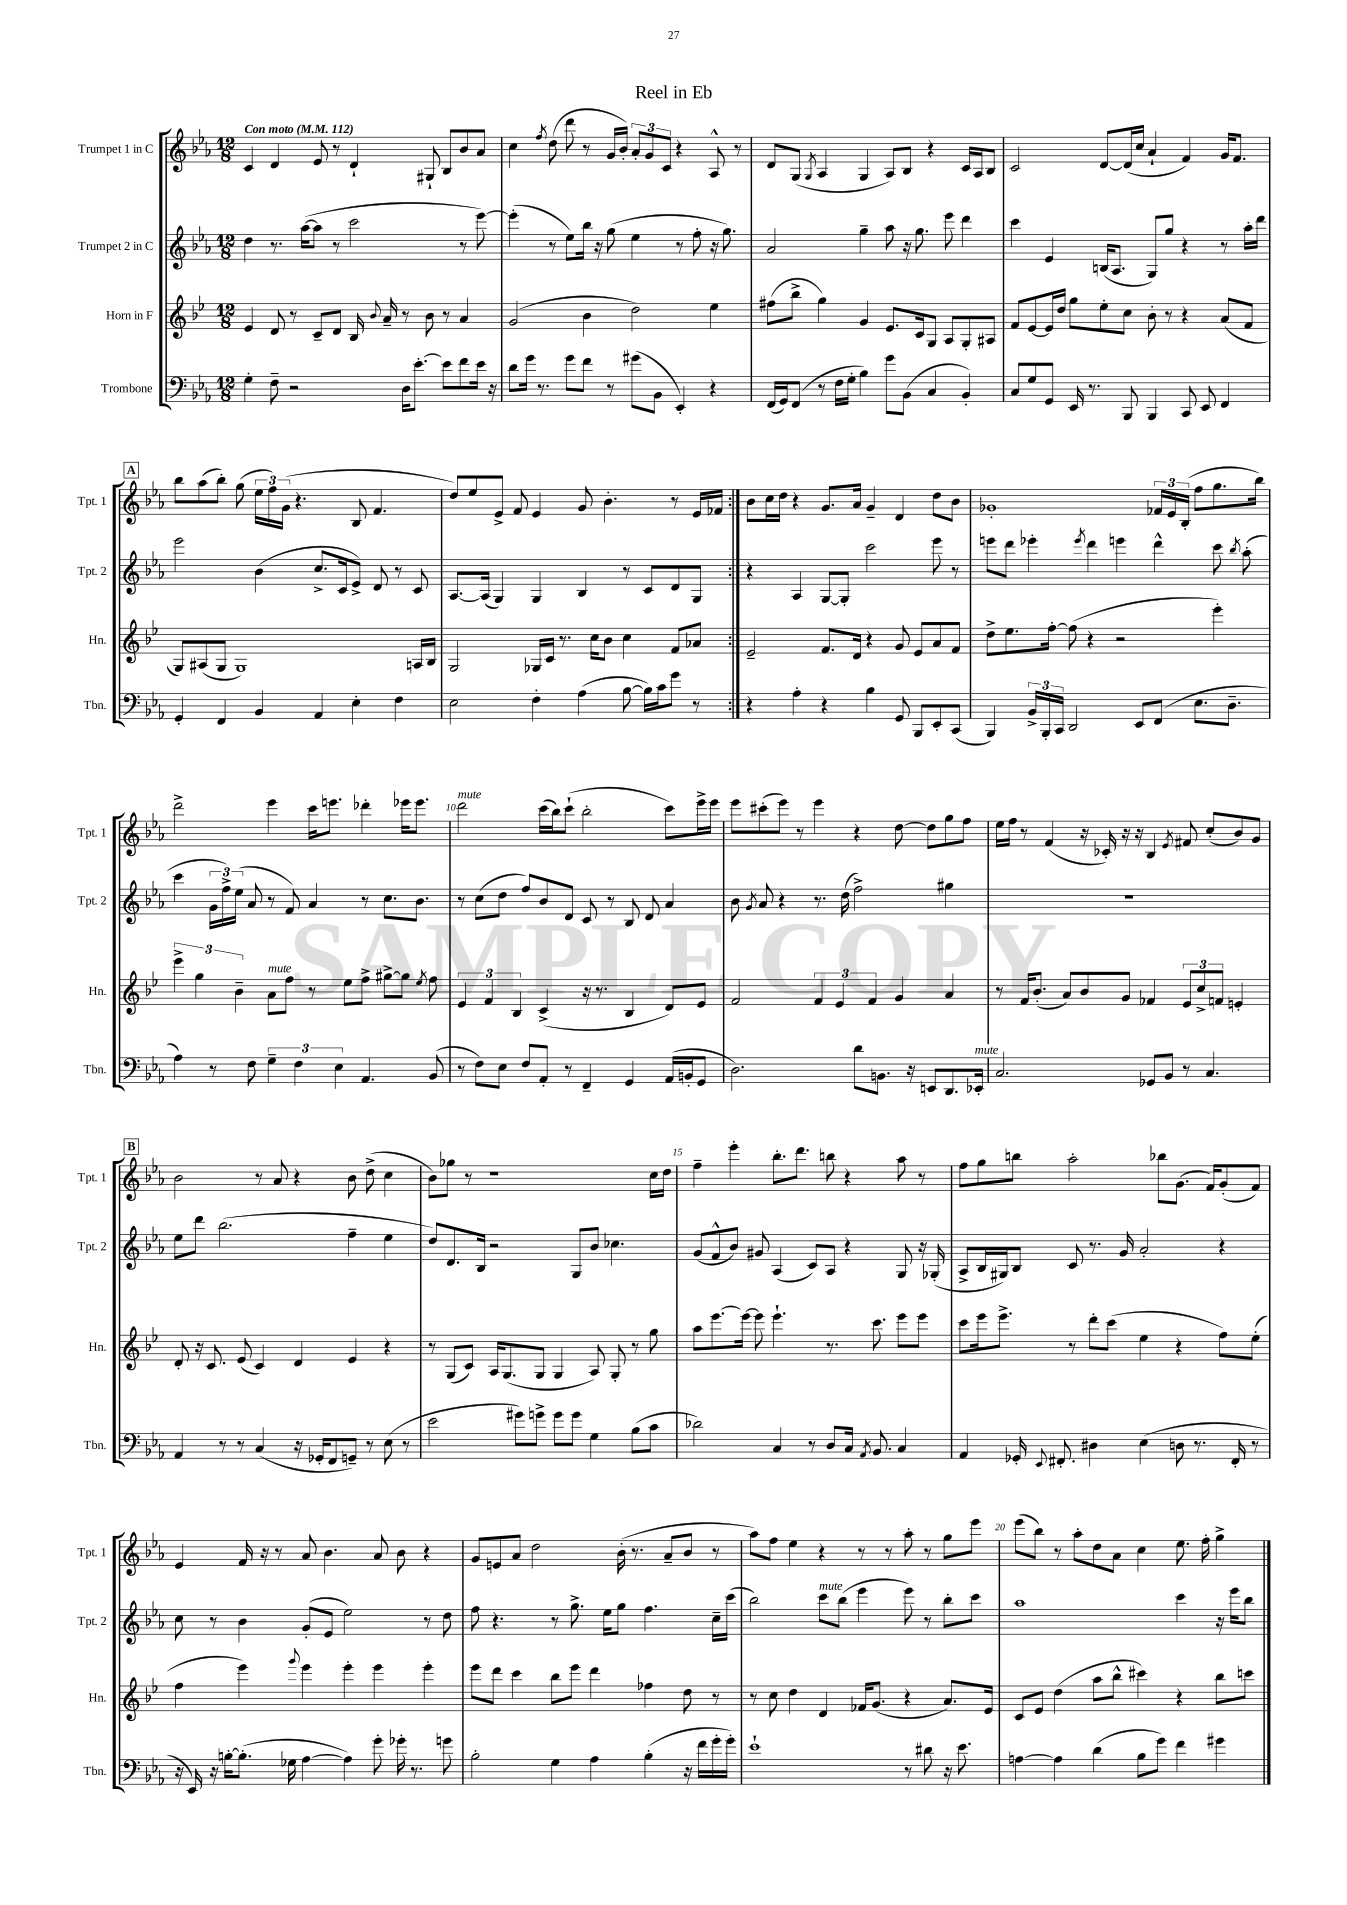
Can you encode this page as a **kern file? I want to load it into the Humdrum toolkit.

**kern	**kern	**kern	**kern
*part4	*part3	*part2	*part1
*staff4	*staff3	*staff2	*staff1
*I"Trombone	*I"Horn in F	*I"Trumpet 2 in C	*I"Trumpet 1 in C
*I'Tbn.	*I'Hn.	*I'Tpt. 2	*I'Tpt. 1
*clefF4	*clefG2	*clefG2	*clefG2
*k[b-e-a-]	*k[b-e-]	*k[b-e-a-]	*k[b-e-a-]
*M12/8	*M12/8	*M12/8	*M12/8
*MM112	*MM112	*MM112	*MM112
=1	=1	=1	=1
!	!	!	!LO:TX:a:B:t=Con moto
4G'\	4e-/	4dd\	4c/
8F~\	8d/	8.r	4d/
2r	8r	.	.
.	.	([16aa-\KL	.
.	8c~/L	8aa-\J]	8e-/
.	8d/J	8r	8r
.	16B-/	2ccc\	4d`/
.	8qqb-/	.	.
.	16a~/	.	.
16D\KL	8r	.	.
[8.e-'\J	.	.	.
.	8b-\	.	8G#X`/
8e-\L]	8r	.	8B-/L
8f\	4a/	8r	8b-/
16e-\Jk	.	[8eee-\)	8a-/J
16r	.	.	.
=2	=2	=2	=2
8d\L	(2g/	(4eee-'\]	4cc\
16g\Jk	.	.	.
8.r	.	.	.
.	.	.	8qff/
.	.	8r	(8dd\
8g\L	.	8ee-\L)	8ddd\
8f\J	4b-\	16bb-\Jk	8r
.	.	16r	.
8r	.	(8gg\	16g/LL
.	.	.	16b-'/JJ)
(8g#X\L	2dd\)	4ee-\	12a-'/L
.	.	.	12g/
8BB-\J	.	.	.
.	.	.	12c/J
4EE-'/)	.	8r	4r
.	.	8ff'\	.
4r	4ee-\	16r	8A-^^/
.	.	8.gg\)	.
.	.	.	8r
=3	=3	=3	=3
(16FF/LL	(8ff#X\L	2a-/	8d/L
16GG/J)	.	.	.
(8FF/J	8bb-^\J	.	(8G/J
.	.	.	8qG/
8r	4gg\)	.	4A-/
16F\LL	.	.	.
16G'\JJ	.	.	.
4B-\)	4g/	4gg~\	4G/
8g\L	8.e-/L	8aa-\	8A-/L)
(8BB-\J	.	16r	8B-/J
.	16c/k	8.gg\	.
4C/	8G/J	.	4r
.	8A/L	8eee-\	.
4BB-'/)	8G'/	4ddd\	16c/LL
.	.	.	16A-/J
.	8A#X/J	.	8B-/J
=4	=4	=4	=4
8C/L	8f/L	4ccc\	2c/
8G/	[8e-/	.	.
8GG/J	16e-/L]	4e-/	.
.	16dd/JJ	.	.
16EE-/	8gg\L	.	.
8.r	.	.	.
.	8ee-'\	(16Bn/KL	[8d/L
.	.	8.A-/J	.
8BBB-/	8cc\J	.	(16d/L]
.	.	.	16cc/JJ
4BBB-/	8b-'\	8G/L)	4a-`/
.	8r	8gg/J	.
8CC/	4r	4r	4f/)
8EE-/	.	.	.
4FF/	(8a/L	8r	16g/KL
.	.	.	8.f/J
.	8f/J	16aa-'\LL	.
.	.	16ddd\JJ	.
!!LO:LB:g=z
!!LO:REH:place=s1:t=A
=5	=5	=5	=5
4GG'/	8G/L)	2eee-\	8bb-\L
.	(8A#X/	.	(8aa-\
4FF/	8G/J	.	8bb-'\J)
.	1G)	.	(8gg\
4BB-/	.	(4b-\	24ee-\LL
.	.	.	24ff\)
.	.	.	(24g\JJ
.	.	.	4.r
4AA-/	.	8.cc^/L	.
.	.	16c/k	.
4E-'\	.	8e-^/J)	8B-/
.	.	8d/	4.f/
4F\	.	8r	.
.	16An/LL	8c/	.
.	16B-/JJ	.	.
=6	=6	=6	=6
2E-\	2G/	[8.A-/L	8dd/L)
.	.	.	8ee-/
.	.	(16A-/Jk]	.
.	.	4G/)	8e-^/J
.	.	.	8f/
4F'\	16G-X/LL	4G/	4e-/
.	16c/JJ	.	.
.	8.r	.	.
(4A-\	.	4B-/	8g/
.	16cc\KL	.	.
.	8b-\J	.	4.b-'\
[8B-\	4cc\	8r	.
16B-\LL])	.	8c/L	.
16c\J	.	.	.
8g\J	8f/L	8d/	8r
8r	8a-X/J	8G/J	16e-/LL
.	.	.	16f-X/JJ
=7:|!	=7:|!	=7:|!	=7:|!
4r	2e-~/	4r	8b-\L
.	.	.	16cc\L
.	.	.	16dd\JJ
4A-'\	.	4A-/	4r
4r	8.f/L	[8G/L	8.g/L
.	.	8G'/J]	.
.	16d/Jk	.	16a-/Jk
4B-\	4r	2ccc\	4g~/
8GG/	8g/	.	4d/
8BBB-/L	8e-/L	.	.
8EE-'/	8a/	8eee-\	8dd\L
(8CC/J	8f/J	8r	8b-\J
=8	=8	=8	=8
4BBB-/)	8dd^\L	8eeen\L	1g-X'
.	8.ee-\	8ddd\J	.
24BB-^/LL	.	4eee-X'\	.
24BBB-'/	.	.	.
.	[16ff'\Jk	.	.
24CC/JJ	.	.	.
2DD/	(8ff\]	.	.
.	.	8qeee-/	.
.	4r	4ddd\	.
.	2r	4eeen\	.
8EE-/L	.	.	.
(8FF/J	.	4ddd^^\	24f-X/LL
.	.	.	24e-/
.	.	.	(24B-'/JJ
8.E-\L	.	.	8ff\L
.	4eee-'\)	8ccc\	8.gg\
8.D~\J	.	.	.
.	.	8qbb-/	.
.	.	(8aa-'\	.
.	.	.	16bb-\Jk)
!!LO:LB:g=z
=9	=9	=9	=9
4A-\)	6eee-^\	4ccc\	2ddd^\
.	6gg\	.	.
8r	.	24g\LL	.
.	.	24ff^\)	.
.	6b-~\	(24ee-\JJ	.
8F\	.	8a-/	.
!	!LO:TX:a:i:t=mute	!	!
6G~\	8a\L	8r	4eee-\
.	8ff\J	8f/)	.
6F\	.	.	.
.	8r	4a-/	16ccc\KL
.	.	.	8.eeen\J
6E-\	.	.	.
.	8ee-\L	.	.
4.AA-/	8ff^\J	8r	4ddd-X'\
.	[8gg#X^\L	8.cc\L	.
.	8gg#\J]	.	16eee-X\KL
.	.	8.b-\J	8.eee-\J
.	8qee-/	.	.
(8BB-/	8ff\	.	.
=10	=10	=10	=10
!	!	!	!LO:TX:a:i:t=mute
8r	6e-/	8r	2ddd\
8F\L)	.	(8cc\L	.
.	6f/	.	.
8E-\J	.	8dd\J	.
.	6B-/	.	.
8F/L	.	8ff/L)	.
8AA-'/J	(4c^/	8b-/	(16ccc\LL
.	.	.	16bb-\J)
8r	.	8d/J	(8ccc`\J
4FF~/	16r	8c/	2bb-'\
.	8.r	.	.
.	.	8r	.
4GG/	4B-/	8B-/	.
.	.	8d/	.
(16AA-/LL	8d/L)	4a-/	8ccc\L)
16BBn'/J	.	.	.
8GG/J	8e-/J	.	16eee-^\L
.	.	.	16eee-\JJ
=11	=11	=11	=11
2.D\)	2f/	8b-\	8eee-\L
.	.	8qg/	.
.	.	8a-/	(8ccc#X'\
.	.	4r	8eee-\J)
.	.	.	8r
.	6f/	8.r	4eee-\
.	6e-/	.	.
.	.	(16dd\	.
8d\L	.	2ff^\)	4r
.	6f/	.	.
8.BBn\J	.	.	.
.	4g/	.	[8dd\
16r	.	.	.
8EEn/L	.	.	8dd\L]
8.DD/	4a/	4gg#X\	8gg\
.	.	.	8ff\J
!LO:TX:a:i:t=mute	!	!	!
16EE-X'/Jk	.	.	.
=12	=12	=12	=12
2.C/	8r	1.r	16ee-\LL
.	.	.	16ff\JJ
.	16f/KL	.	8r
.	(8.b-'/J	.	.
.	.	.	(4f/
.	8a/L)	.	.
.	8b-/	.	16r
.	.	.	16c-X'/)
.	8g/J	.	16r
.	.	.	16r
8GG-X/L	4f-X/	.	4B-/
8BB-/J	.	.	.
.	.	.	8qe-/
8r	12e-/L	.	8f#X/
.	12cc^/	.	.
4.C/	.	.	(8cc'/L
.	12fn/J	.	.
.	4en'/	.	8b-/)
.	.	.	8g/J
!!LO:LB:g=z
!!LO:REH:place=s1:t=B
=13	=13	=13	=13
4AA-/	8d'/	8ee-\L	2b-\
.	16r	8ddd\J	.
.	8.c/	.	.
8r	.	(2.bb-\	.
8r	(8e-/	.	.
(4C/	4c/)	.	8r
.	.	.	8a-/
16r	4d/	.	4r
16GG-X'/KL	.	.	.
8FF/	.	.	.
8GGn~/J)	4e-/	4ff~\	8b-\
8r	.	.	(8dd^\
(8E-\	4r	4ee-\	4cc\
8r	.	.	.
=14	=14	=14	=14
2e-\	8r	8dd/L)	8b-\L)
.	(8G/L	8.d/	8gg-X\J
.	8c/J)	.	8r
.	.	16B-/Jk	.
.	16A/KL	2r	1r
.	(8.G/	.	.
8g#X\L)	.	.	.
8gn^\J	8G/J	.	.
8g\L	4G/	.	.
8g\J	.	8G/L	.
4G\	8A/)	8b-/J	.
.	8G'/	4.cc-X\	.
(8B-\L	8r	.	.
8c\J	8gg\	.	16cc\LL
.	.	.	16dd\JJ
=15	=15	=15	=15
2d-X\)	8aa\L	(8g/L	4ff~\
.	[8.eee-\	8f^^/	.
.	.	8b-/J)	4eee-'\
.	16eee-\Jk_	.	.
.	8eee-\]	8g#X/	.
4C/	4.eee-`\	(4A-/	8.bb-'\L
.	.	.	8.ddd\J
8r	.	8c/L)	.
8D/L	8.r	8A-/J	8bbn\
16C/Jk	.	4r	4r
8qAA-/	.	.	.
8.BB-/	8.ccc\	.	.
4C/	8eee-\L	8G/	8aa-\
.	8eee-\J	16r	8r
.	.	(16G-X'/	.
=16	=16	=16	=16
4AA-/	8ccc\L	8A-^/L	8ff\L
.	16eee-\k	16B-/L	8gg\
.	8.eee-^\J	16G#X/J)	.
16GG-X'/	.	8B-/J	8bbn\J
8qqEE-/	.	.	.
8.FF#X'/	.	.	.
.	8r	8c/	2aa-'\
4D#X\	8ddd'\L	8.r	.
.	(8ccc\J	.	.
.	.	16g/	.
(4E-\	4ee-\	2a-'/	.
.	.	.	8bb-X\L
8Dn\	4r	.	(8.g\J
8.r	.	.	.
.	.	.	16f/KL)
.	8ff\L)	4r	(8g'/
16FF#'/	.	.	.
8r	(8ee-'\J	.	8f/J)
!!LO:LB:g=z
=17	=17	=17	=17
16r	4ff\	8cc\	4e-/
16EE-/)	.	.	.
16r	.	8r	.
[16Bn'\KL	.	.	.
(8.B'\J]	4eee-\)	4b-\	16f/
.	.	.	16r
.	.	.	8r
16G-X\	.	.	.
.	8qqggg/	.	.
[4A-\	4eee-\	(8g'/L	8a-/
.	.	8e-/J	4.b-\
4A-\])	4eee-'\	2ee-\)	.
8g'\	4eee-\	.	8a-/
16g-X'\	.	.	8b-\
8.r	.	.	.
.	4eee-'\	8r	4r
8gn\	.	8dd\	.
=18	=18	=18	=18
2B-'\	8eee-\L	8ff\	8g/L
.	8ddd\J	4.r	8en/
.	4ccc\	.	8a-/J
.	.	.	2dd\
4G\	8bb-\L	8r	.
.	8eee-\J	8.gg^\	.
4A-\	4ddd\	.	.
.	.	16ee-\KL	.
.	.	8gg\J	(16b-'\
.	.	.	8.r
(4B-'\	4ff-X\	4.ff\	.
.	.	.	8a-~/L
16r	8dd\	.	8b-/J
16f\LL	.	.	.
16g'\	8r	16cc~\LL	8r
16g'\JJ)	.	(16ccc\JJ	.
=19	=19	=19	=19
1e-`	8r	2bb-\)	8aa-\L)
.	8cc\	.	8ff\J
.	4dd\	.	4ee-\
!	!	!LO:TX:a:i:t=mute	!
.	4d/	8ccc\L	4r
.	.	(8bb-\J	.
.	16f-X/KL	4eee-\	8r
.	(8.g/J	.	.
.	.	.	8r
8r	4r	8eee-\)	8aa-'\
8d#X\	.	8r	8r
16r	8.a/L)	8bb-'\L	8gg\L
8.e-\	.	.	.
.	.	8ccc\J	8eee-\J
.	16e-/Jk	.	.
=20	=20	=20	=20
[4An\	8c/L	1aa-	(8eee-\L
.	8e-/J	.	8bb-\J)
4A\]	(4dd\	.	8r
.	.	.	8aa-'\L
(4d\	8aa\L	.	8dd\
.	8bb-^^\J	.	8a-\J
8B-\L	4ccc#X\)	.	4cc\
8g\J)	.	.	.
4f\	4r	4ccc\	8.ee-\
.	.	.	16ff'\
4g#X\	8bb-\L	16r	4gg^\
.	.	16eee-\KL	.
.	8cccn\J	8bb-\J	.
==	==	==	==
*-	*-	*-	*-
